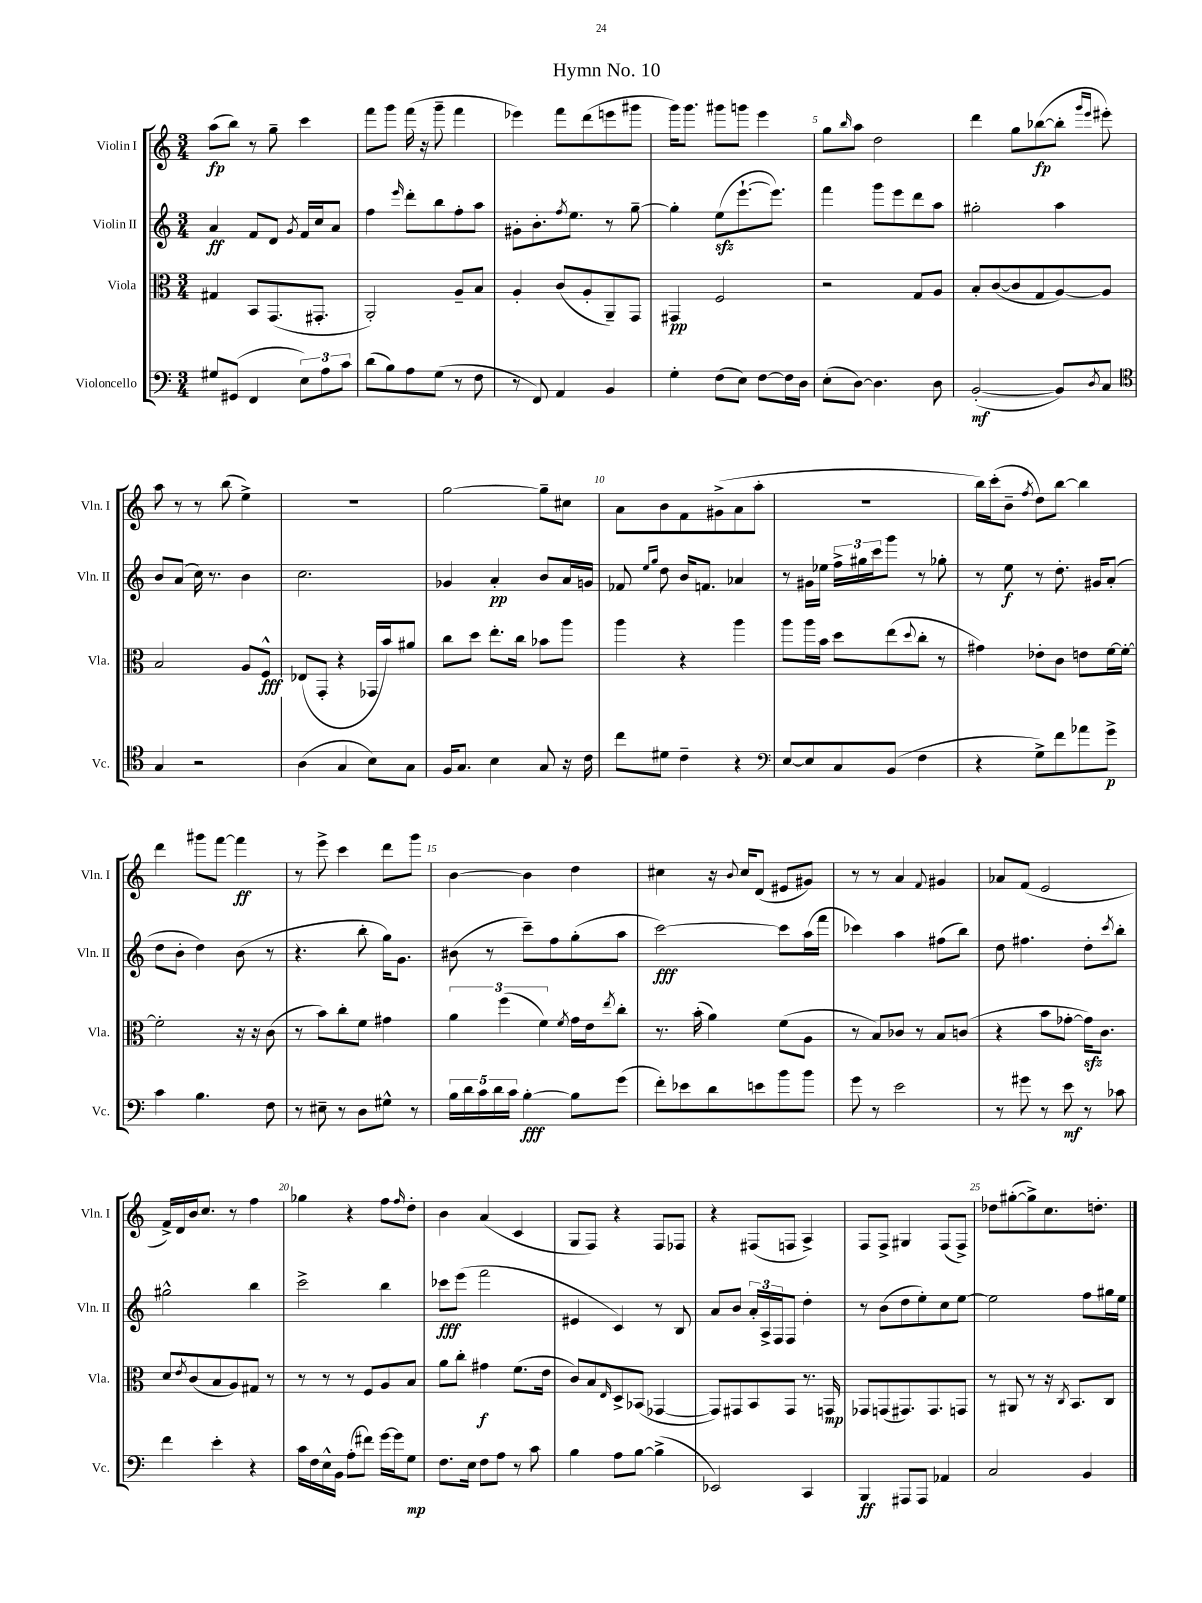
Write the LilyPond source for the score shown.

\header { title = "Hymn No. 10" }
<<
\new StaffGroup <<
\new Staff = "s0" \with { instrumentName = "Violin I" shortInstrumentName = "Vln. I" } {
    \clef treble \key c \major \numericTimeSignature \time 3/4
    a''8\fp( b''8) r8 g''8-- c'''4 |
    f'''8 g'''8 f'''16( r16 g'''8-- f'''4 |
    ees'''4) f'''8 d'''8( e'''8 gis'''8 |
    g'''16) g'''8. gis'''8 g'''8 e'''4 |
    g''8 \grace { b''16 } a''8 d''2 |
    d'''4 g''8 bes''8~\fp( bes''8-. \grace { g'''16 e'''16 } eis'''8-.) |
    a''8 r8 r8 b''8( e''4->) |
    R2. |
    g''2~ g''8-- cis''8 |
    a'8 b'8 f'8 gis'8->( a'8 a''8-. |
    R2. |
    b''16) c'''16-.( b'8-- \acciaccatura { f''8 } d''8) b''8~ b''4 |
    d'''4 gis'''8 f'''8~ f'''4\ff |
    r8 e'''8-> c'''4 d'''8 g'''8 |
    b'4~ b'4 d''4 |
    cis''4 r16 \appoggiatura { b'8 } cis''16 d'8( eis'8 gis'8) |
    r8 r8 a'4 \appoggiatura { f'8 } gis'4 |
    aes'8 f'8( e'2 |
    f'16->) d'16 b'16 c''8. r8 f''4 |
    ges''4 r4 f''8 \grace { f''16 } d''8-. |
    b'4 a'4( c'4 |
    g8 f8) r4 f8 fes8 |
    r4 fis8( f8 a4->) |
    f8 f8-> gis4 f8( f8->) |
    des''8 gis''8~-.( gis''8->) c''8. d''8.-. \bar "|." |
}
\new Staff = "s1" \with { instrumentName = "Violin II" shortInstrumentName = "Vln. II" } {
    \clef treble \key c \major \numericTimeSignature \time 3/4
    a'4\ff f'8 d'8 \acciaccatura { g'8 } f'16 c''16 a'8 |
    f''4 \grace { e'''16 } d'''8-. b''8 f''8-. a''8 |
    gis'8-. b'8.-. \acciaccatura { f''8 } e''8. r8 g''8~-- |
    g''4-. e''8\sfz( e'''8.~-! e'''8.) |
    f'''4 g'''8 e'''8 d'''8 a''8 |
    gis''2-. a''4 |
    b'8 a'8( c''16) r8. b'4 |
    c''2. |
    ges'4 a'4-.\pp b'8 a'16 g'16 |
    fes'8 \grace { e''16 g''16 } d''8 b'16 f'8. aes'4 |
    r8 gis'16 ees''16 \tuplet 3/2 { f''16-> gis''16 c'''16 } g'''8 r8 ges''8-. |
    r8 e''8\f r8 d''8.-. gis'16 a'8-.( |
    d''8 b'8-. d''4) b'8( r8 |
    r4. b''8-. g''16) g'8. |
    bis'8( r8 c'''8--) f''8 g''8-.( a''8 |
    c'''2~\fff) c'''8 a''16( f'''16 |
    ces'''4) a''4 fis''8( b''8) |
    d''8 fis''4. d''8-. \acciaccatura { c'''8 } b''8-. |
    gis''2-^ b''4 |
    c'''2-> b''4 |
    ces'''8\fff e'''8( f'''2 |
    eis'4 c'4) r8 b8 |
    a'8 b'8 \tuplet 3/2 { a'16-. a16-> f16 } f8 d''4-. |
    r8 b'8( d''8 e''8-.) c''8 e''8~ |
    e''2 f''8 gis''16 e''16 \bar "|." |
}
\new Staff = "s2" \with { instrumentName = "Viola" shortInstrumentName = "Vla." } {
    \clef alto \key c \major \numericTimeSignature \time 3/4
    gis4 b,8 g,8.( gis,8.-. |
    a,2-.) a8-- b8 |
    a4-. c'8( a8-. a,8--) g,8 |
    gis,4\pp f2 |
    r2 g8 a8 |
    b8-. c'8~( c'8 g8 a8~) a8 |
    b2 a8 f8-^\fff |
    ees8( g,8-. r4 ges,16 b'16) ais'8 |
    c''8 d''8 e''8.-. c''16 bes'8 a''8 |
    a''4 r4 a''4 |
    a''8 a''16 b'16 d''8 e''8( \appoggiatura { d''8 } c''8-. r8 |
    gis'4) ees'8-. c'8 e'8 f'16~ f'16~-. |
    f'2-. r16 r16 c'8( |
    r8 b'8) c''8-. f'8 gis'4 |
    \tuplet 3/2 { a'4 f''4( f'4) } \acciaccatura { f'8 } g'16 e'16 \acciaccatura { e''8 } c''8-. |
    r8. b'16-.( a'4) f'8( a8 |
    r8 b8) ces'8 r8 b8 c'8( |
    r4 b'8 ges'8~-. ges'16\sfz) c'8. |
    d'8 \acciaccatura { e'8 } c'8( b8 a8) gis8 r8 |
    r8 r8 r8 f8 a8 b8 |
    a'8 c''8-. gis'4\f f'8.( e'16 |
    c'8) b8 \grace { e16 } d8-> bes,8( ges,4~ |
    ges,8) gis,8 b,8 gis,8 r8. g,16\mp |
    ges,8 g,8( gis,8.) gis,8. g,8 |
    r8 ais,8 r8 r16 \acciaccatura { c8 } b,8. c8 \bar "|." |
}
\new Staff = "s3" \with { instrumentName = "Violoncello" shortInstrumentName = "Vc." } {
    \clef bass \key c \major \numericTimeSignature \time 3/4
    gis8 gis,8( f,4 \tuplet 3/2 { e8) a8 c'8 } |
    d'8( b8) a8 g8( r8 f8 |
    r8 f,8) a,4 b,4 |
    g4-. f8( e8) f8~ f16 d16 |
    e8-.( d8~) d4. d8 |
    b,2~-.\mf( b,8) \acciaccatura { d8 } c8 |
    \clef tenor g4 r2 |
    a4( g4 b8) g8 |
    f16 g8. b4 g8 r16 c'16 |
    c''8 dis'8 c'4-- r4 |
    \clef bass e8~ e8 c8 b,8( f4 |
    r4 g8->) f'8 aes'8 g'8->\p |
    c'4 b4. f8 |
    r8 eis8-- r8 d8 gis8-^ r8 |
    \tuplet 5/4 { b16 d'16 c'16 d'16 c'16 } b4~-.\fff b8 g'8( |
    f'8-.) ees'8 d'8 e'8 b'8 b'8 |
    g'8 r8 e'2 |
    r8 gis'8 r8 e'8\mf r8 ces'8 |
    f'4 e'4-. r4 |
    c'16 f16 e16-^ b,16 a8-.( fis'8) g'16~ g'16 g8\mp |
    f8. e16 f8 a8 r8 c'8 |
    b4 a8 b8~ b4->( |
    ees,2) c,4 |
    b,,4\ff ais,,8 ais,,8 aes,4 |
    c2 b,4 \bar "|." |
}
>>
>>
\layout { \context { \Score \override BarNumber.break-visibility = ##(#f #t #t) barNumberVisibility = #(every-nth-bar-number-visible 5) } }
